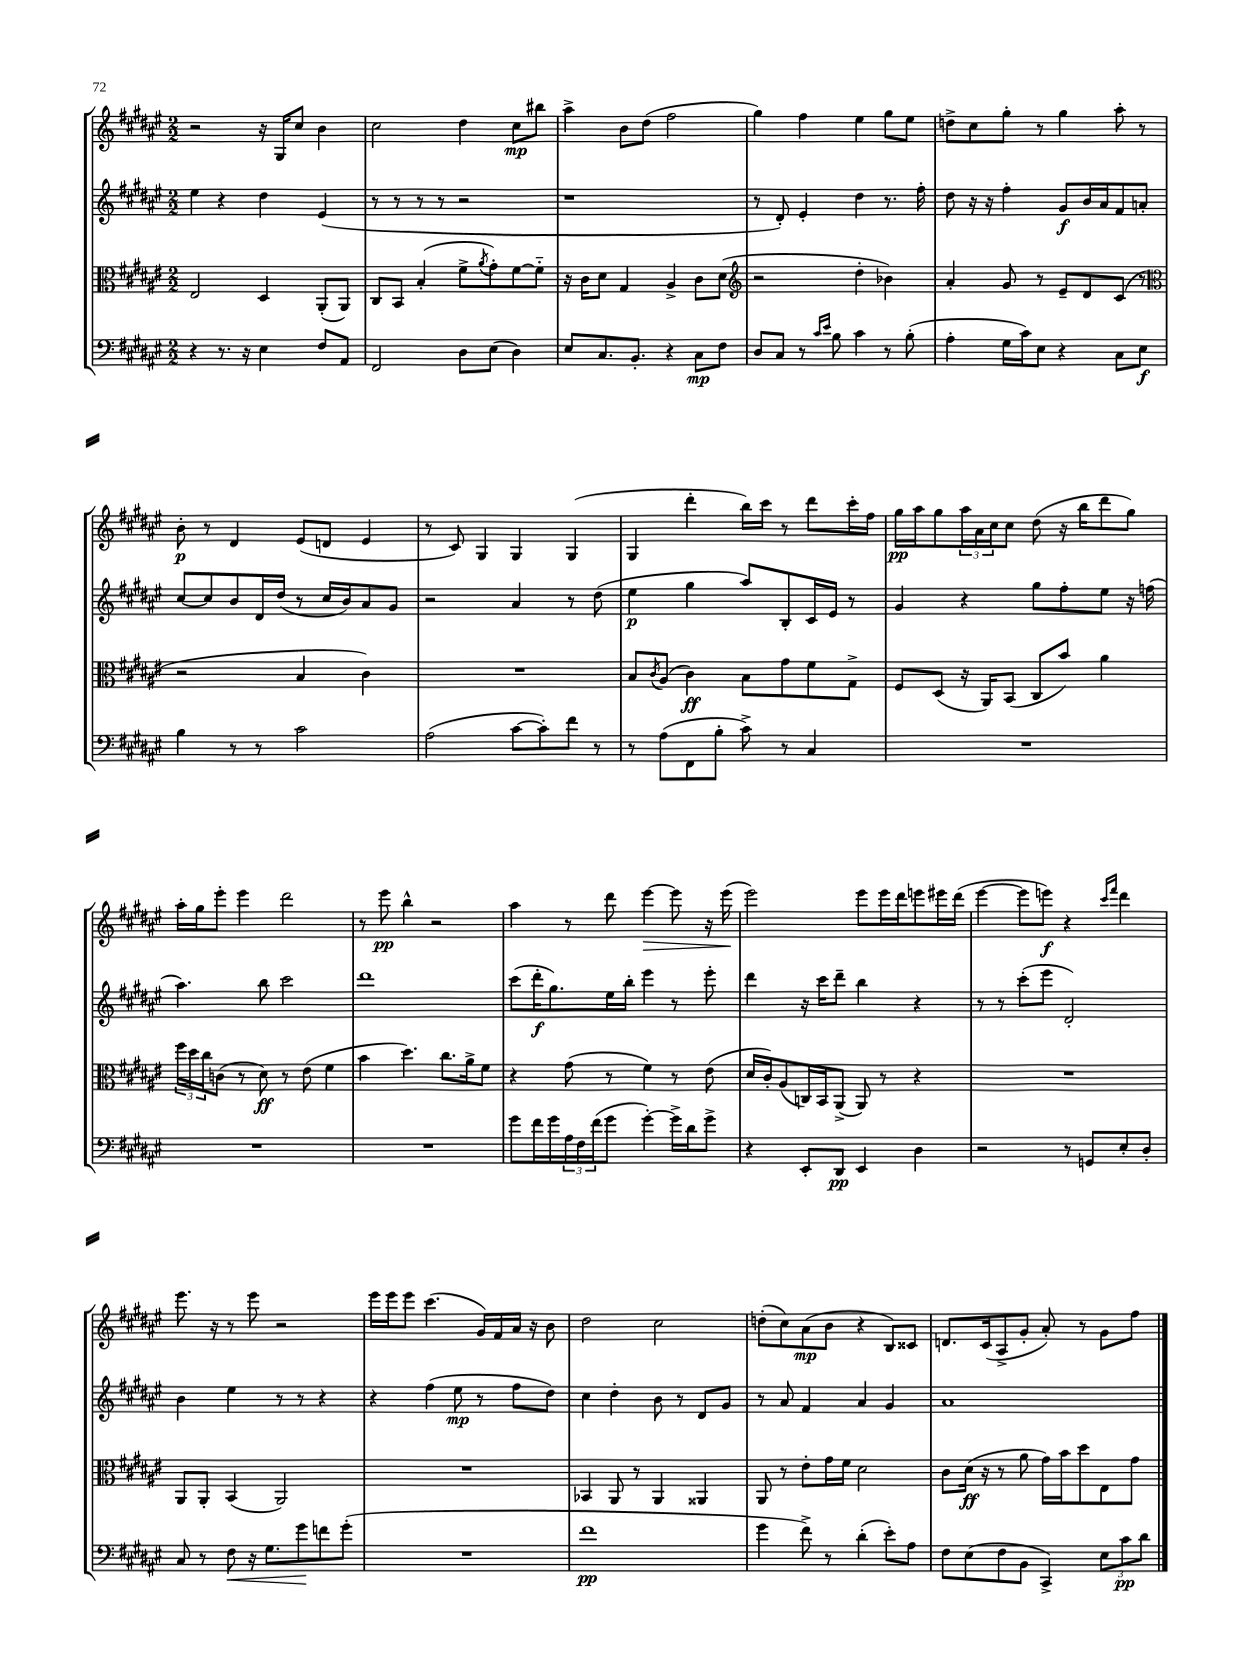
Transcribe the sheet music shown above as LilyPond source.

<<
\new StaffGroup <<
\new Staff = "s0" {
    \clef treble \key fis \major \numericTimeSignature \time 2/2
    r2 r16 gis16 cis''8 b'4 |
    cis''2 dis''4 cis''8\mp bis''8 |
    ais''4-> b'8 dis''8( fis''2 |
    gis''4) fis''4 eis''4 gis''8 eis''8 |
    d''8-> cis''8 gis''8-. r8 gis''4 ais''8-. r8 |
    b'8-.\p r8 dis'4 eis'8( d'8 eis'4 |
    r8 cis'8) gis4 gis4 gis4( |
    gis4 dis'''4-. b''16) cis'''16 r8 dis'''8 cis'''16-. fis''16 |
    gis''16\pp ais''16 gis''8 \tuplet 3/2 { ais''16 ais'16 cis''16 } cis''8 dis''8( r16 b''16 dis'''8 gis''8) |
    ais''16-. gis''16 eis'''8-. eis'''4 dis'''2 |
    r8 eis'''8\pp b''4-^ r2 |
    ais''4 r8 dis'''8 eis'''4~\> eis'''8 r16 eis'''16\!( |
    eis'''2) eis'''8 eis'''16 dis'''16 e'''8 eis'''16 dis'''16( |
    eis'''4~ eis'''8 e'''8\f) r4 \grace { cis'''16 fis'''16 } dis'''4 |
    eis'''8. r16 r8 eis'''8 r2 |
    eis'''16 eis'''16 eis'''8 cis'''4.( gis'16) fis'16 ais'16 r16 b'8 |
    dis''2 cis''2 |
    d''8-.( cis''8) ais'8\mp( b'8 r4 b8) cisis'8 |
    d'8. cis'16( ais8-> gis'8-. ais'8-.) r8 gis'8 fis''8 \bar "|." |
}
\new Staff = "s1" {
    \clef treble \key fis \major \numericTimeSignature \time 2/2
    eis''4 r4 dis''4 eis'4( |
    r8 r8 r8 r8 r2 |
    r1 |
    r8 dis'8-.) eis'4-. dis''4 r8. fis''16-. |
    dis''8 r16 r16 fis''4-. gis'8\f b'16 ais'16 fis'8 a'8-. |
    cis''8~ cis''8 b'8 dis'16 dis''16( r8 cis''16 b'16) ais'8 gis'8 |
    r2 ais'4 r8 dis''8( |
    eis''4\p gis''4 ais''8) b8-. cis'16 eis'16 r8 |
    gis'4 r4 gis''8 fis''8-. eis''8 r16 f''16( |
    ais''4.) b''8 cis'''2 |
    dis'''1 |
    cis'''8( dis'''16-.\f gis''8.) eis''16 b''16-. eis'''4 r8 eis'''8-. |
    dis'''4 r16 cis'''16 dis'''8-- b''4 r4 |
    r8 r8 cis'''8-.( eis'''8 dis'2-.) |
    b'4 eis''4 r8 r8 r4 |
    r4 fis''4( eis''8\mp r8 fis''8 dis''8) |
    cis''4 dis''4-. b'8 r8 dis'8 gis'8 |
    r8 ais'8 fis'4 ais'4 gis'4 |
    ais'1 \bar "|." |
}
\new Staff = "s2" {
    \clef alto \key fis \major \numericTimeSignature \time 2/2
    eis2 dis4 ais,8-.( ais,8) |
    cis8 b,8 b4-.( fis'8-> \acciaccatura { ais'8 } gis'8-.) fis'8~ fis'8-_ |
    r16 cis'16 dis'8 gis4 ais4-> cis'8 dis'8( |
    \clef treble r2 dis''4-. bes'4) |
    ais'4-. gis'8 r8 eis'8-- dis'8 cis'8( r8 |
    \clef alto r2 b4 cis'4) |
    R1 |
    b8 \acciaccatura { cis'8 } ais8( cis'4\ff) b8 gis'8 fis'8 gis8-> |
    fis8 dis8( r16 ais,16) b,8( cis8 b'8) ais'4 |
    \tuplet 3/2 { fis''16 dis''16 cis''16 } c'8( r8 dis'8\ff) r8 eis'8( fis'4 |
    b'4 dis''4.) cis''8. ais'16-> fis'8 |
    r4 gis'8( r8 fis'4) r8 eis'8( |
    dis'16 cis'16-.) ais8( c16) b,16 ais,8->( ais,8) r8 r4 |
    R1 |
    ais,8 ais,8-. b,4( ais,2) |
    R1 |
    bes,4 ais,8 r8 ais,4 aisis,4 |
    ais,8 r8 eis'8-. gis'16 fis'16 dis'2 |
    cis'8 dis'16\ff( r16 r8 ais'8 gis'16) b'16 dis''8 eis8 gis'8 \bar "|." |
}
\new Staff = "s3" {
    \clef bass \key fis \major \numericTimeSignature \time 2/2
    r4 r8. r16 eis4 fis8 ais,8 |
    fis,2 dis8 eis8( dis4) |
    eis8 cis8. b,8.-. r4 cis8\mp fis8 |
    dis8 cis8 r8 \grace { cis'16 eis'16 } b8 cis'4 r8 b8-.( |
    ais4-. gis16 cis'16) eis8 r4 cis8 eis8\f |
    b4 r8 r8 cis'2 |
    ais2( cis'8~ cis'8-.) fis'8 r8 |
    r8 ais8( fis,8 b8-. cis'8->) r8 cis4 |
    R1 |
    R1 |
    R1 |
    gis'8 fis'16 gis'16 \tuplet 3/2 { ais16 fis16 fis'16( } gis'8 gis'4~-.) gis'16-> dis'16 gis'8-> |
    r4 eis,8-. dis,8\pp eis,4 dis4 |
    r2 r8 g,8 eis8-. dis8-. |
    cis8 r8 fis8\< r16 gis8. gis'8\! f'8 gis'8-.( |
    R1 |
    fis'1\pp |
    gis'4 fis'8->) r8 dis'4-.( eis'8-.) ais8 |
    fis8 eis8( fis8 b,8 cis,4->) \tuplet 3/2 { eis8 cis'8\pp dis'8 } \bar "|." |
}
>>
>>
\layout { \context { \Score \remove "Bar_number_engraver" } }
